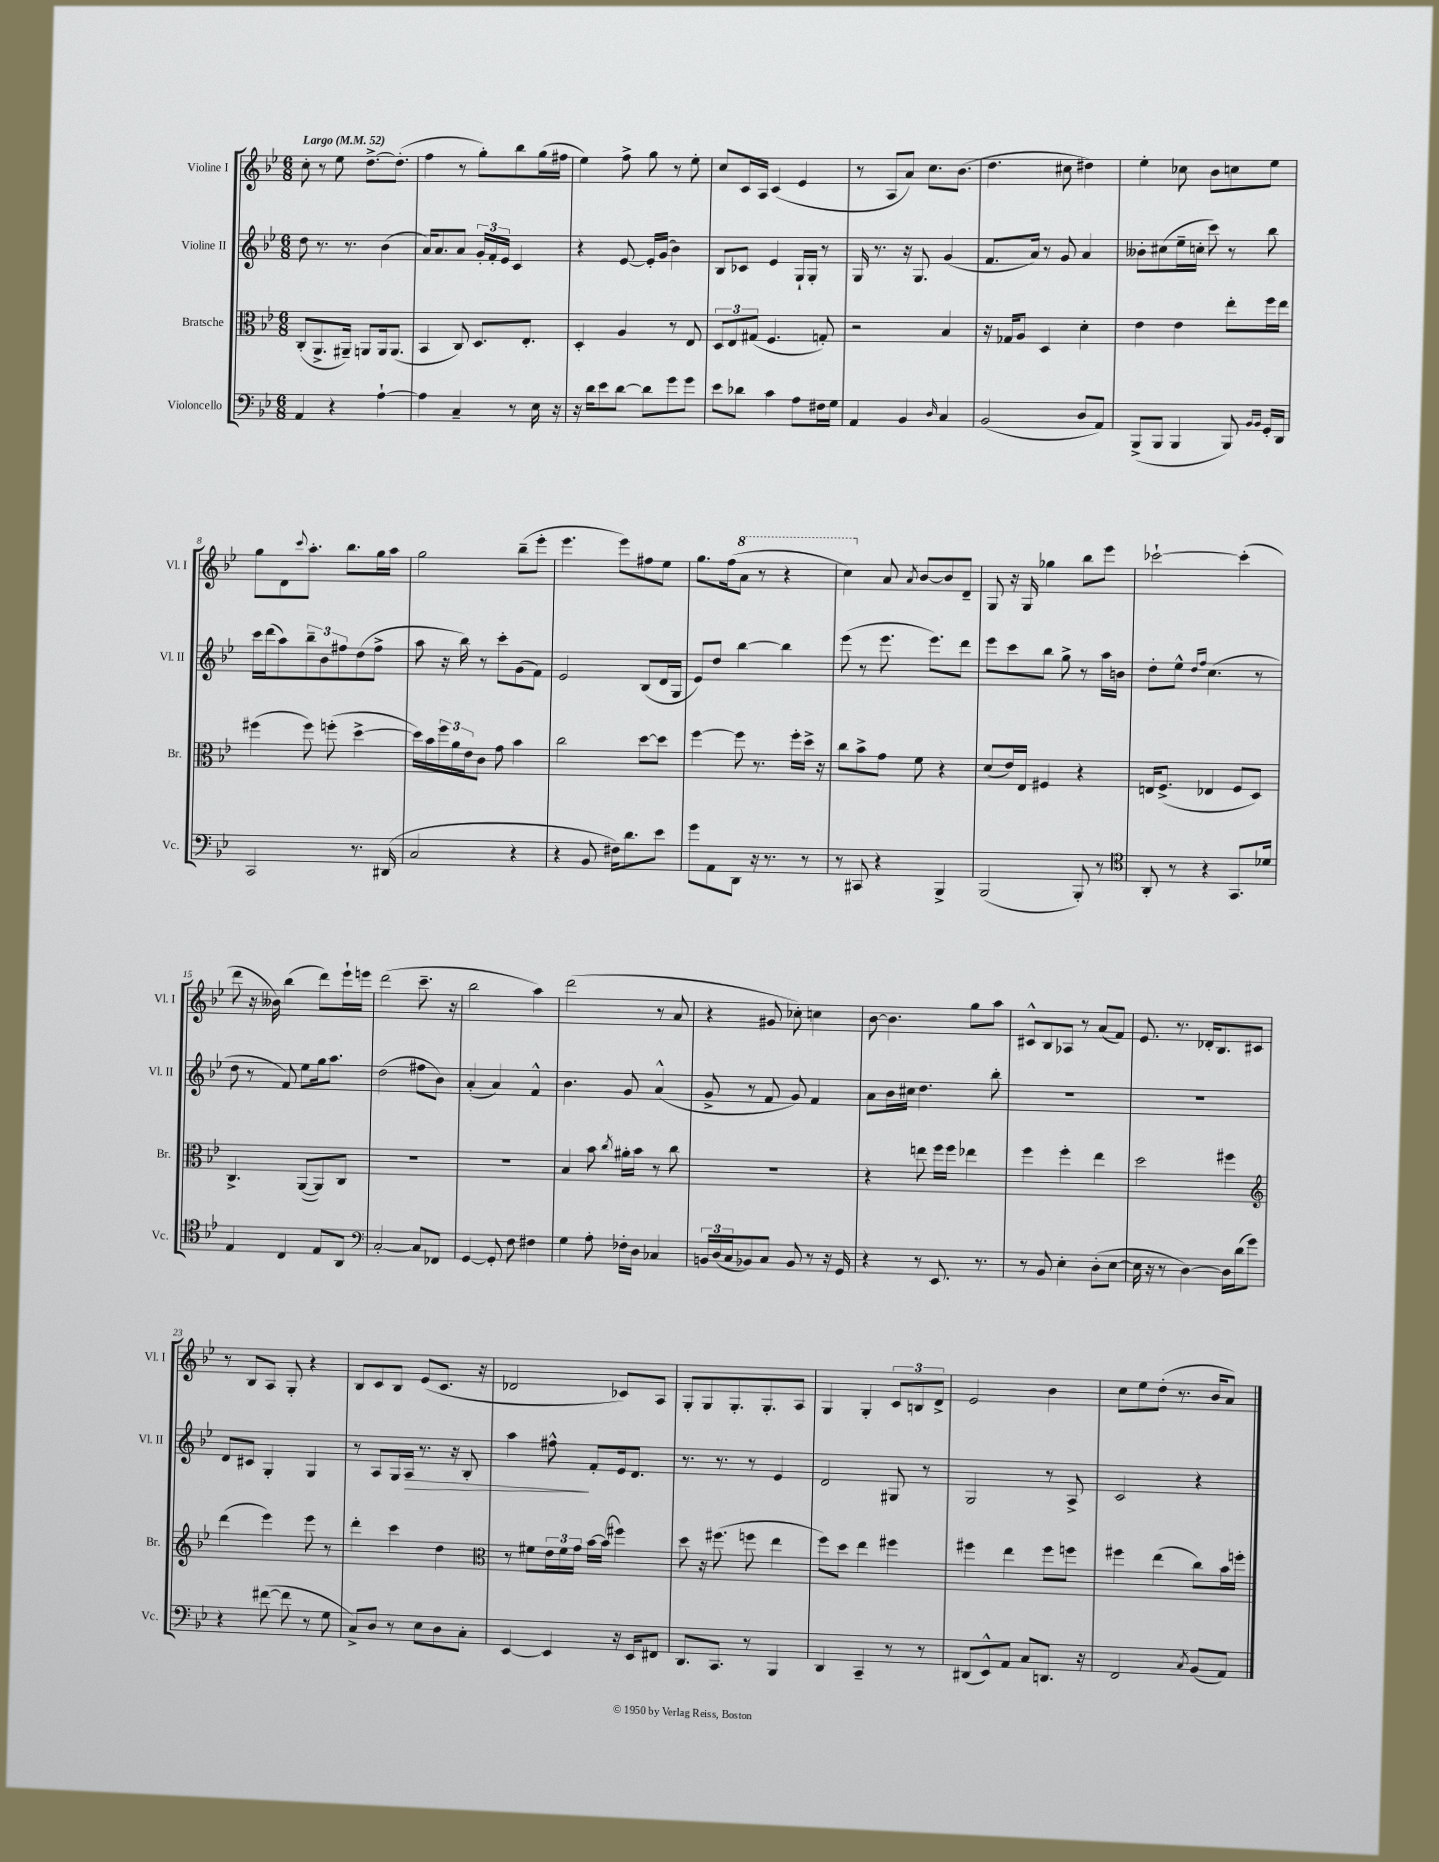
<<
\new StaffGroup <<
\new Staff = "s0" \with { instrumentName = "Violine I" shortInstrumentName = "Vl. I" } {
    \clef treble \key bes \major \numericTimeSignature \time 6/8 \tempo "Largo" 4 = 52
    c''8-. r8 ees''8 d''8.~-> d''8.-.( |
    f''4 r8 g''8-.) bes''8 g''16( fis''16 |
    ees''4) f''8-> g''8 r8 ees''8-. |
    c''8 c'16 a16 c'4( ees'4 |
    r8 a8 a'8) c''8. bes'8.( |
    d''4. cis''8 dis''4) |
    ees''4-. ces''8 bes'8 c''8 ees''8 |
    g''8 d'8 \appoggiatura { c'''8 } a''8.-. bes''8. g''16 a''16 |
    g''2 bes''8--( ees'''8-. |
    ees'''4. ees'''8) fis''8 ees''8 |
    g''8. f''16( \ottava #1 a''8 r8 r4 |
    c'''4) \ottava #0 a'8 \acciaccatura { a'8 } bes'8~ bes'8 d'8-- |
    g8 r16 g16 ges''4 bes''8 ees'''8 |
    ces'''2~-! ces'''4-.( |
    d'''8 r16 beses'16) bes''4( d'''8) ees'''16-! e'''16 |
    d'''2( c'''8.-- r16 |
    bes''2 a''4) |
    d'''2( r8 a'8 |
    r4 gis'8 ces''8-.) c''4 |
    bes'8~ bes'4. g''8 a''8 |
    cis'8-^ bes8 aes8 r8 a'8( f'8) |
    ees'8. r8. des'16-. bes8. cis'8 |
    r8 bes8 a8 g8-. r4 |
    bes8 c'8 bes8 ees'8( c'8. r16 |
    des'2 ces'8) a8 |
    g8-. g8 g8.-. g8.-. a8 |
    g4 g4-. \tuplet 3/2 { c'8 b8 d'8-> } |
    ees'2 bes'4 |
    c''8 ees''8 d''8-.( r8. bes'16 a'8) \bar "|." |
}
\new Staff = "s1" \with { instrumentName = "Violine II" shortInstrumentName = "Vl. II" } {
    \clef treble \key bes \major \numericTimeSignature \time 6/8
    d''8 r8. r8. bes'4( |
    a'16) a'8. a'8 \tuplet 3/2 { g'16-. f'16-. ees'16 } c'4 |
    r4 ees'8~ ees'16-. g'16( bes'4) |
    bes8 ces'8 ees'4 g16-! g16-. r8 |
    g16 r8. r16 g8. g'4( |
    f'8. a'16) r8 g'8 a'4 |
    beses'8-. cis''8( ees''16-- c''16-. c'''8) r8 bes''8 |
    c'''16 d'''16( a''8) \tuplet 3/2 { bes''8-- bes'8 fis''8 } d''8( fis''8-> |
    a''8 r16 bes''16) r8 c'''8-. g'8( f'8) |
    ees'2 bes8( d'16 g16 |
    ees'8) d''8 bes''4~ bes''4 |
    ees'''8( r8 ees'''8. ees'''8.) d'''8 |
    ees'''8 c'''8 bes''8 g''8-> r8 a''16 b'16 |
    d''8-. ees''8-^ \grace { d''16 f''16 } c''4.( r8 |
    d''8 r8 f'8) ees''8 g''16 a''8. |
    d''2( fis''8 bes'8) |
    a'4-.( a'4) f'4-^ |
    bes'4. g'8 a'4-^( |
    g'8-> r8 f'8 g'8) f'4 |
    a'8 bes'16 cis''16 d''4. bes''8-. |
    R2. |
    R2. |
    d'8 cis'8 g4-. g4 |
    r8 a8 g16 a16\> r8. r16 bes8-. |
    a''4 fis''8-^\! f'8-. ees'16 d'8. |
    r8. r8. r8 ees'4 |
    d'2 gis8 r8 |
    g2 r8 a8-> |
    c'2 r4 \bar "|." |
}
\new Staff = "s2" \with { instrumentName = "Bratsche" shortInstrumentName = "Br." } {
    \clef alto \key bes \major \numericTimeSignature \time 6/8
    c8-.( a,8.-> ais,16--) a,8 a,16 a,8.( |
    bes,4 c8) d8. ees8.-. |
    d4-. a4 r8 ees8 |
    \tuplet 3/2 { d8 ees8 gis8( } f4. g8-.) |
    r2 bes4 |
    r16 ges16 a8 d4 d'4-. |
    ees'4 ees'4 ees''8-. f''16 ees''16 |
    fis''4( fis''8) f''8-.( d''4~-> |
    d''16) bes'16 \tuplet 3/2 { f''16 a'16 ees'16 } c'8 g'8 bes'4 |
    c''2 d''8~ d''8 |
    f''4~ f''8 r8. f''16-. d''16-> r16 |
    c''8 bes'8-> g'8 f'8 r4 |
    d'8( ees'16) ees16 fis4 r4 |
    e16 f8.->( ees4 f8 d8) |
    c4.-> a,8~( a,8) c8 |
    R2. |
    R2. |
    bes4 bes'8 \acciaccatura { c''8 } ais'16-. bes'16 r8 c''8 |
    R2. |
    r4 e''8 f''16 f''16 ees''4 |
    f''4 f''4-. ees''4 |
    d''2 fis''4 |
    \clef treble d'''4( ees'''4) ees'''8 r8 |
    d'''4-. c'''4 d''4 |
    \clef alto r8 fis'8 \tuplet 3/2 { ees'16 fis'16 g'16 } bes'16~ bes'16( fis''4) |
    d''8 r16 fis''8.( f''8 ees''4 |
    f''8) d''8 ees''4 fis''4 |
    fis''4 ees''4 fis''8 f''8 |
    fis''4 ees''4( c''8) bes'16 f''16-. \bar "|." |
}
\new Staff = "s3" \with { instrumentName = "Violoncello" shortInstrumentName = "Vc." } {
    \clef bass \key bes \major \numericTimeSignature \time 6/8
    a,4 r4 a4~-! |
    a4 c4-- r8 ees16 r16 |
    r16 d'16 ees'8 d'8~ d'8 g'8 g'8 |
    ees'8 des'8 c'4 a8 fis16 g16 |
    a,4 bes,4 \grace { d16 } c4 |
    bes,2( d8 a,8) |
    bes,,8->( bes,,8 bes,,4 bes,,8) \grace { bes,16 bes,16 } g,16-. d,16 |
    c,2 r8. dis,16( |
    c2 r4 |
    r4 bes,8 fis16) d'8. ees'8 |
    g'8 a,8 d,8 r16 r8. r8 |
    r8 cis,8 r4 bes,,4-> |
    bes,,2( bes,,8-.) r8 |
    \clef tenor a,8-. r8 r4 g,8. des'16 |
    ees4 c4 ees8 a,8 |
    \clef bass c2~-. c8 fes,8 |
    g,4~ g,8-. f8 fis4 |
    g4 a8-. fes16-. d16 ces4 |
    \tuplet 3/2 { b,16 d16( c16 } bes,8) c8 bes,8 r8 r16 g,16 |
    r4 r8 ees,8. r8. |
    r8 bes,8 ees4-. d8-.( ees8~ |
    ees16 r16 r8 d4~) d16 d'16( g'8) |
    r4 fis'8~( fis'8 r8 g8 |
    c8->) d8 r8 ees8 d8 c8-. |
    ees,4~ ees,4 r16 ees,16 fis,8 |
    d,8. c,8. r8 bes,,4 |
    d,4 c,4-- r8 r8 |
    dis,8( ees,8-^) a,8 c8 d,8. r16 |
    f,2 \acciaccatura { c8 } bes,8( a,8) \bar "|." |
}
>>
>>
